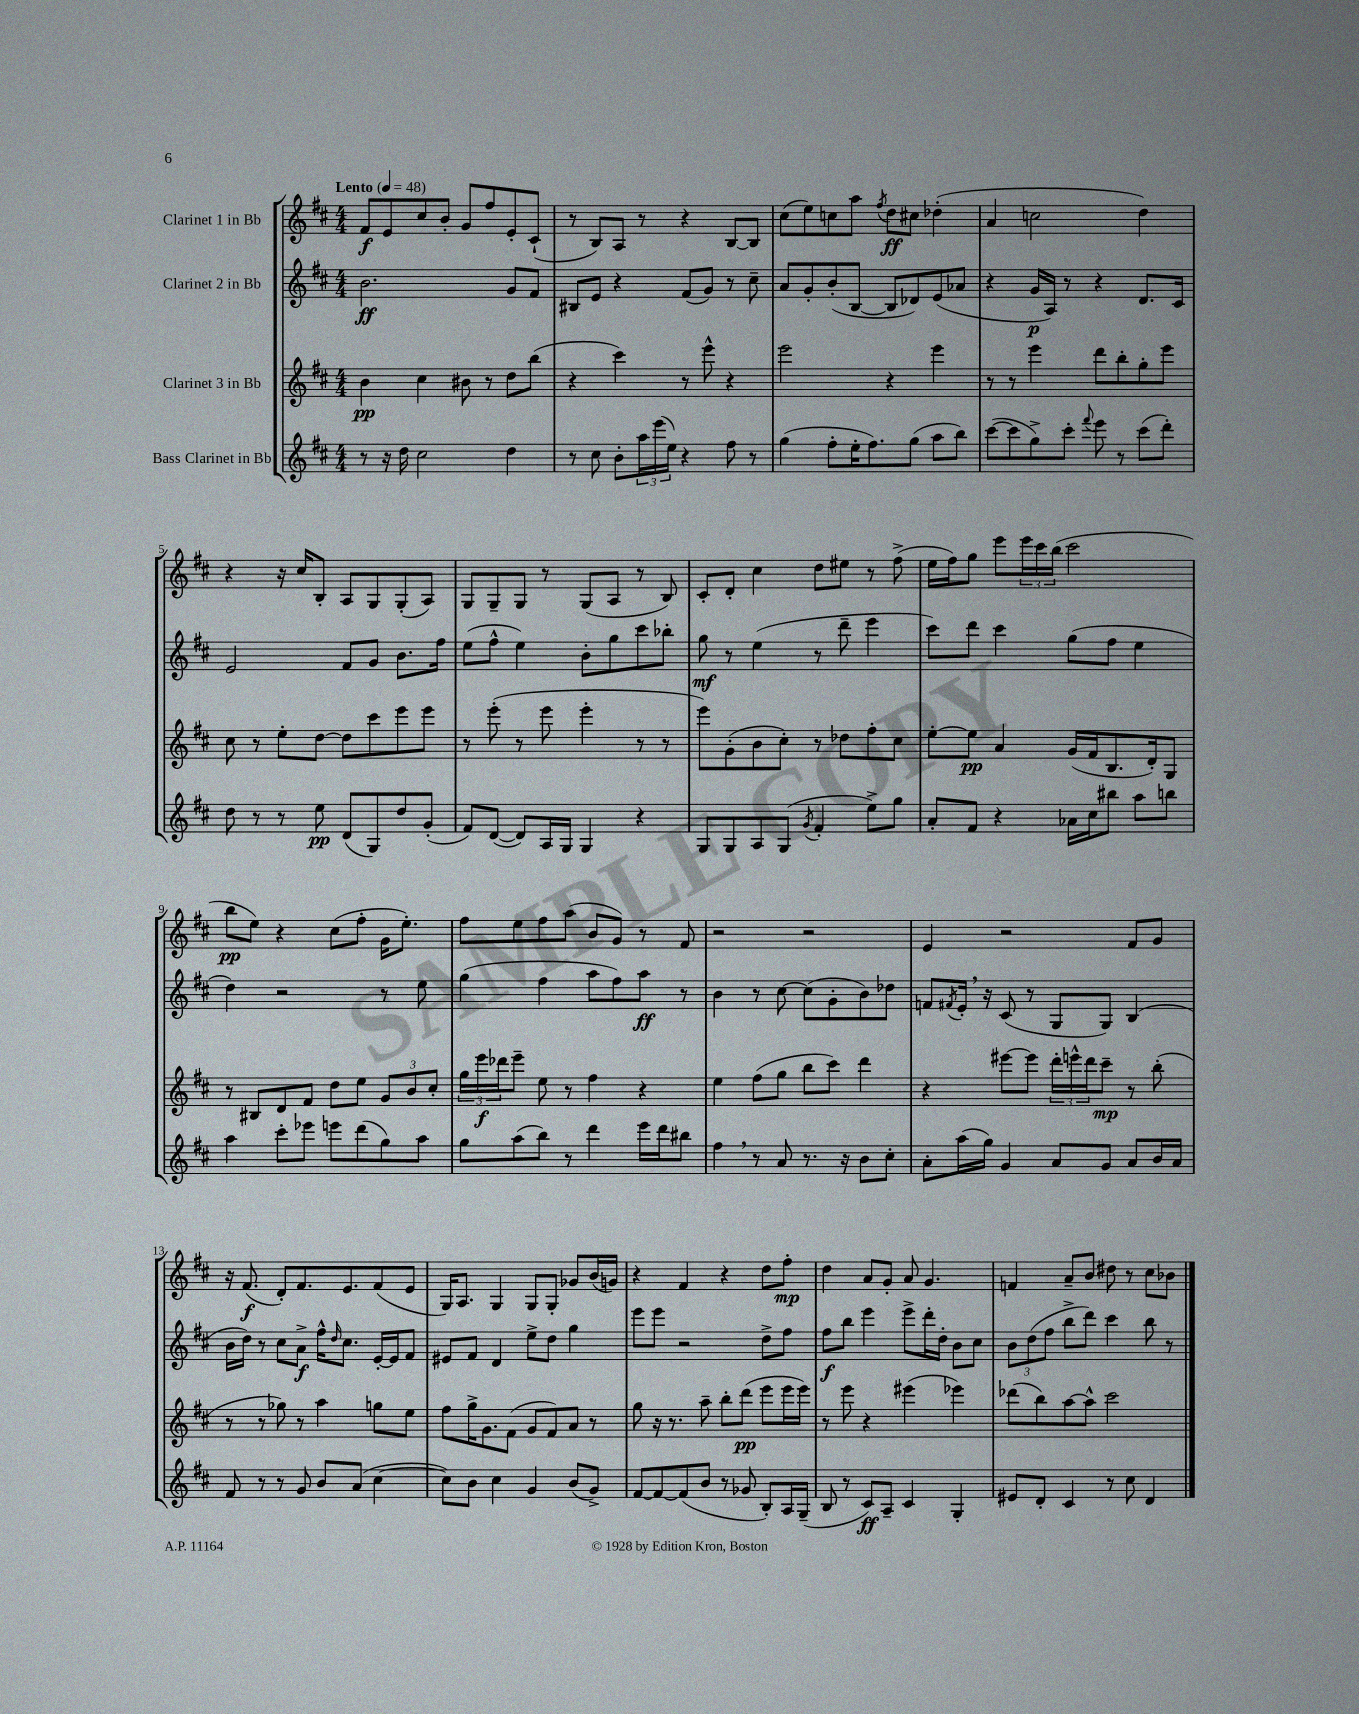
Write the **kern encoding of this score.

**kern	**kern	**kern	**kern
*staff4	*staff3	*staff2	*staff1
*clefG2	*clefG2	*clefG2	*clefG2
*k[f#c#]	*k[f#c#]	*k[f#c#]	*k[f#c#]
*M4/4	*M4/4	*M4/4	*M4/4
*MM48	*MM48	*MM48	*MM48
8r	4b	2.b	8f#
16r	.	.	8e
16dd	.	.	.
2cc#	4cc#	.	8cc#
.	.	.	8b'
.	8b#	.	8g
.	8r	.	8ff#
4dd	8dd	8g	8e'
.	(8bb	8f#	(8c#`
=	=	=	=
8r	4r	8B#	8r
8cc#	.	8e	8B)
8b'	4ccc#)	4r	8A
24aa	.	.	8r
(24eee	.	.	.
24ee)	.	.	.
4r	8r	(8f#	4r
.	8eee^^	8g)	.
8ff#	4r	8r	[8B
8r	.	8cc#~	8B]
=	=	=	=
(4gg	2eee	8a	(8cc#
.	.	8g'	8ee)
8ff#'	.	(8b'	8cc
16ee'	.	[8B	8aa
8.ff#)	.	.	.
.	.	.	8qff#
.	4r	8B]	8dd
(8gg	.	8d-)	8cc#
8aa	4eee	(8e	(4dd-'
8bb)	.	8a-	.
=	=	=	=
([8ccc#	8r	4r	4a
8ccc#]	8r	.	.
8gg^)	4eee	16g	2cc
.	.	16A)	.
8ccc#'	.	8r	.
8qqfff#	.	.	.
8eee	8ddd	4r	.
8r	8bb'	.	.
(8ccc#	8gg'	8.d	4dd)
8ddd')	8eee	.	.
.	.	16c#	.
=	=	=	=
8dd	8cc#	2e	4r
8r	8r	.	.
8r	8ee'	.	16r
.	.	.	16cc#
8ee	[8dd	.	8B'
(8d	8dd]	8f#	8A
8G)	8ccc#	8g	8G
8dd	8eee	8.b	(8G'
(8g'	8eee	.	8A)
.	.	16ff#	.
=	=	=	=
8f#)	8r	(8ee	8G
([8d	(8eee'	8ff#^^	8G~
8d])	8r	4ee)	8G
16A	8eee	.	8r
16G	.	.	.
4G	4eee'	8b'	(8G
.	.	8gg	8A
4r	8r	8ccc#	8r
.	8r	8bb-'	8B)
=	=	=	=
8G	8eee)	8gg	8c#'
8G	(8g'	8r	8d'
8A	8b	(4ee	4cc#
(8G	8cc#')	.	.
8qg	.	.	.
4f#'	8r	8r	8dd
.	8dd-	8ddd~	8ee#
8ee^)	8ff#'	4eee	8r
8gg	8cc#	.	(8ff#^
=	=	=	=
8a'	[8ee'	8ccc#)	16ee
.	.	.	16ff#)
8f#	8ee]	8ddd	8gg
4r	4a	4ccc#	8eee
.	.	.	24eee
.	.	.	24ccc#
.	.	.	(24bb
16a-	(16g	(8gg	2ccc#
16cc#	16f#	.	.
8bb#	8.B	8ff#	.
8aa	.	4ee	.
.	16d')	.	.
8bb	8G	.	.
=	=	=	=
4aa	8r	4dd)	8bb
.	8B#	.	8ee)
8ccc#'	8d	2r	4r
8eee-	8f#	.	.
8eee	8dd	.	(8cc#
(8ddd	8ee	.	8ff#'
8gg)	12g	8r	16g
.	.	.	8.ee')
.	12b	.	.
8aa	.	8ee	.
.	12cc#'	.	.
=	=	=	=
8gg	24gg	(4gg	8ff#
.	24eee	.	.
.	24ddd-	.	.
(8aa	8eee~	.	8ee
8bb)	8ee	4ff#	8ff#
8r	8r	.	(8aa
4ddd	4ff#	8aa	8b
.	.	8ff#)	8g)
16eee	4r	8aa	8r
16ddd	.	.	.
8bb#	.	8r	8f#
=	=	=	=
4ff#	4ee	4b	2r
8r	(8ff#	8r	.
8a	8gg	[8cc#	.
8.r	8bb	(8cc#]	2r
.	8ccc#)	8g'	.
16r	.	.	.
8b	4ddd	8b)	.
8cc#'	.	8dd-	.
=	=	=	=
8a'	4r	8f	4e
.	.	8qf#	.
(16aa	.	16e'	.
16gg)	.	16r	.
4g	[8eee#	(8c#	2r
.	8eee#]	8r	.
8a	24ddd'	8G	.
.	24eee^^	.	.
.	24ddd	.	.
8g	8ccc#~	8G)	.
8a	8r	(4B	8f#
16b	(8bb'	.	8g
16a	.	.	.
=	=	=	=
8f#	8r	16b	16r
.	.	16dd)	(8.f#
8r	8r	8r	.
8r	8gg-)	8cc#	8d')
8g	8r	8a^	8.f#
8b	4aa	16ff#^^	.
.	.	16qqdd	.
.	.	8.cc#	8.e
(8a	.	.	.
[4cc#	8gg	[16e'	(8f#
.	.	16e]	.
.	8ee	8f#	8e
=	=	=	=
8cc#])	8ff#	8e#	16G)
.	.	.	8.A
8b	16gg^	8f#	.
.	8.g	.	.
4cc#	.	4d	4G
.	(8f#	.	.
4g	8g	8ee^	8G
.	8f#)	8dd	8G'
(8b	8a	4gg	8g-
8g^)	8r	.	(16b
.	.	.	16g)
=	=	=	=
[8f#	8gg	8eee	4r
8f#_	16r	8eee	.
.	8.r	.	.
(8f#]	.	2r	4f#
8b	8aa~	.	.
8r	8bb'	.	4r
8g-	(8ddd	.	.
8B')	8eee	8dd^	8dd
16A	16eee	8ff#	8ff#'
(16G~	16eee)	.	.
=	=	=	=
8B	8r	8ff#	4dd
8r	8eee	8bb	.
8c#)	4r	4eee	8a
8A~	.	.	8g'
4c#	(4eee#	8eee^	8a
.	.	16ddd'	4.g
.	.	16dd'	.
4G'	4eee-)	8b	.
.	.	8cc#	.
=	=	=	=
8e#	(8ddd-	12b	4f
.	.	(12dd	.
8d'	8bb)	.	.
.	.	12ff#	.
4c#	[8aa	8bb^	8a~
.	8aa^^]	8ddd)	8b
8r	2ccc#	4ccc#	8dd#
8cc#	.	.	8r
4d	.	8bb	8cc#
.	.	8r	8b-
==	==	==	==
*-	*-	*-	*-
